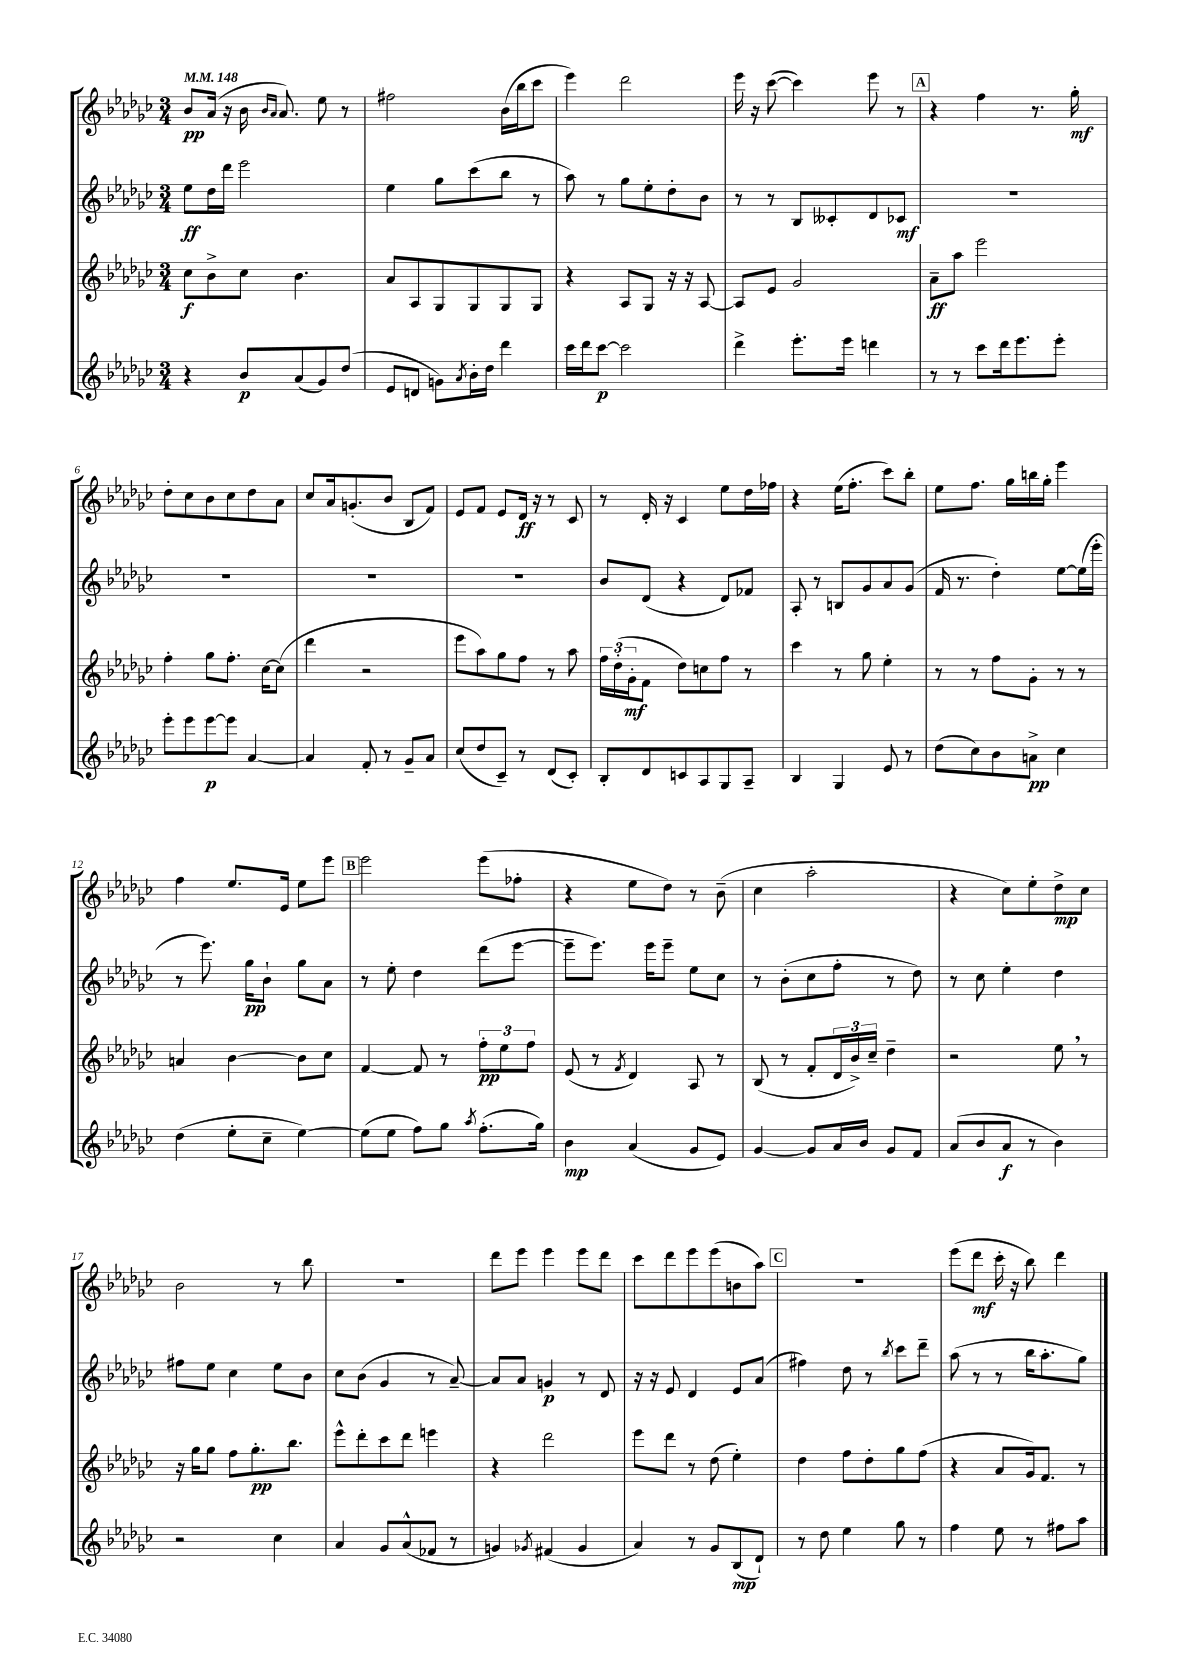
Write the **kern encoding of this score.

**kern	**dynam	**kern	**dynam	**kern	**dynam	**kern	**dynam
*part4	*part4	*part3	*part3	*part2	*part2	*part1	*part1
*staff4	*staff4	*staff3	*staff3	*staff2	*staff2	*staff1	*staff1
*clefG2	*	*clefG2	*	*clefG2	*	*clefG2	*
*k[b-e-a-d-g-c-]	*	*k[b-e-a-d-g-c-]	*	*k[b-e-a-d-g-c-]	*	*k[b-e-a-d-g-c-]	*
*M3/4	*	*M3/4	*	*M3/4	*	*M3/4	*
*MM148	*	*MM148	*	*MM148	*	*MM148	*
=1	=1	=1	=1	=1	=1	=1	=1
4r	.	8cc-\L	f	8ee-\L	ff	8b-/L	pp
.	.	8b-^\	.	16dd-\L	.	(16a-/Jk	.
.	.	.	.	16ddd-\JJ	.	16r	.
8b-/L	p	8cc-\J	.	2eee-\	.	16b-\	.
.	.	.	.	.	.	16qqb-/LL	.
.	.	.	.	.	.	16qqa-/JJ	.
.	.	.	.	.	.	8.a-/)	.
(8a-/	.	4.b-\	.	.	.	.	.
8g-/)	.	.	.	.	.	8ee-\	.
(8dd-/J	.	.	.	.	.	8r	.
=2	=2	=2	=2	=2	=2	=2	=2
8e-/L	.	8a-/L	.	4ee-\	.	2ff#X\	.
8dn/J	.	8A-/	.	.	.	.	.
8gn\L)	.	8G-/	.	8gg-\L	.	.	.
8qa-/	.	.	.	.	.	.	.
16b-'\L	.	8G-/	.	(8ccc-\	.	.	.
16dd-\JJ	.	.	.	.	.	.	.
4ddd-\	.	8G-/	.	8bb-\J	.	(16b-\LL	.
.	.	.	.	.	.	16bb-\J	.
.	.	8G-/J	.	8r	.	8ccc-\J	.
=3	=3	=3	=3	=3	=3	=3	=3
16ccc-\LL	.	4r	.	8aa-\)	.	4eee-\)	.
16ddd-\J	.	.	.	.	.	.	.
[8ccc-\J	p	.	.	8r	.	.	.
2ccc-\]	.	8A-/L	.	8gg-\L	.	2ddd-\	.
.	.	8G-/J	.	8ee-'\	.	.	.
.	.	16r	.	8dd-'\	.	.	.
.	.	16r	.	.	.	.	.
.	.	[8A-/	.	8b-\J	.	.	.
=4	=4	=4	=4	=4	=4	=4	=4
4ddd-^\	.	8A-/L]	.	8r	.	16eee-\	.
.	.	.	.	.	.	16r	.
.	.	8e-/J	.	8r	.	([8ccc-\	.
8.eee-'\L	.	2g-/	.	8B-/L	.	4ccc-\])	.
.	.	.	.	8c--X'/	.	.	.
16eee-\Jk	.	.	.	.	.	.	.
4dddn\	.	.	.	8d-/	.	8eee-\	.
.	.	.	.	8c-X/J	mf	8r	.
!!LO:REH:place=s1:t=A
=5	=5	=5	=5	=5	=5	=5	=5
8r	.	8a-~\L	ff	2.r	.	4r	.
8r	.	8aa-\J	.	.	.	.	.
8ccc-\L	.	2eee-\	.	.	.	4ff\	.
16ddd-\k	.	.	.	.	.	.	.
8.eee-\	.	.	.	.	.	.	.
.	.	.	.	.	.	8.r	.
8eee-'\J	.	.	.	.	.	.	.
.	.	.	.	.	.	16gg-'\	mf
!!LO:LB:g=z
=6	=6	=6	=6	=6	=6	=6	=6
8eee-'\L	.	4ff'\	.	2.r	.	8dd-'\L	.
8eee-\	.	.	.	.	.	8cc-\	.
[8eee-\	p	8gg-\L	.	.	.	8b-\	.
8eee-\J]	.	8.ff'\J	.	.	.	8cc-\	.
[4a-/	.	.	.	.	.	8dd-\	.
.	.	[16cc-\KL	.	.	.	.	.
.	.	(8cc-\J]	.	.	.	8a-\J	.
=7	=7	=7	=7	=7	=7	=7	=7
4a-/]	.	4ddd-\	.	2.r	.	8cc-/L	.
.	.	.	.	.	.	16a-/k	.
.	.	.	.	.	.	(8.gn'/	.
8f'/	.	2r	.	.	.	.	.
8r	.	.	.	.	.	8b-/J	.
8g-~/L	.	.	.	.	.	8B-/L	.
8a-/J	.	.	.	.	.	8f/J)	.
=8	=8	=8	=8	=8	=8	=8	=8
(8cc-/L	.	8eee-\L	.	2.r	.	8e-/L	.
8dd-/	.	8aa-\)	.	.	.	8f/J	.
8c-~/J)	.	8gg-\	.	.	.	8e-/L	.
8r	.	8ff\J	.	.	.	16d-/Jk	ff
.	.	.	.	.	.	16r	.
(8d-/L	.	8r	.	.	.	8r	.
8c-'/J)	.	8aa-\	.	.	.	8c-/	.
=9	=9	=9	=9	=9	=9	=9	=9
8B-'/L	.	24ff\LL	.	8b-/L	.	8r	.
.	.	(24dd-'\	.	.	.	.	.
.	.	24g-'\J	mf	.	.	.	.
8d-/	.	8f\J	.	(8d-/J	.	16d-'/	.
.	.	.	.	.	.	16r	.
8cn/	.	8dd-\L)	.	4r	.	4c-/	.
8A-/	.	8ccn\	.	.	.	.	.
8G-/	.	8ff\J	.	8d-/L)	.	8ee-\L	.
8A-~/J	.	8r	.	8f-X/J	.	16dd-\L	.
.	.	.	.	.	.	16ff-X\JJ	.
=10	=10	=10	=10	=10	=10	=10	=10
4B-/	.	4ccc-\	.	8A-'/	.	4r	.
.	.	.	.	8r	.	.	.
4G-/	.	8r	.	8Bn/L	.	(16ee-\KL	.
.	.	.	.	.	.	8.ff'\J	.
.	.	8gg-\	.	8g-/	.	.	.
8e-/	.	4ee-'\	.	8a-/	.	8ccc-\L)	.
8r	.	.	.	(8g-/J	.	8bb-'\J	.
=11	=11	=11	=11	=11	=11	=11	=11
(8dd-\L	.	8r	.	16f/	.	8ee-\L	.
.	.	.	.	8.r	.	.	.
8cc-\)	.	8r	.	.	.	8.ff\J	.
8b-\	.	8ff\L	.	4dd-'\)	.	.	.
.	.	.	.	.	.	16gg-\LL	.
8an^\J	pp	8g-'\J	.	.	.	16bbn\	.
.	.	.	.	.	.	16gg-'\JJ	.
4cc-\	.	8r	.	[8ee-\L	.	4eee-\	.
.	.	8r	.	(16ee-\L]	.	.	.
.	.	.	.	16eee-'\JJ	.	.	.
!!LO:LB:g=z
=12	=12	=12	=12	=12	=12	=12	=12
(4dd-\	.	4an/	.	8r	.	4ff\	.
.	.	.	.	8.eee-\)	.	.	.
8ee-'\L	.	[4b-\	.	.	.	8.ee-/L	.
.	.	.	.	16gg-\KL	pp	.	.
8cc-~\J	.	.	.	8b-`\J	.	.	.
.	.	.	.	.	.	16e-/Jk	.
[4ee-\)	.	8b-\L]	.	8gg-\L	.	8ee-\L	.
.	.	8cc-\J	.	8a-\J	.	8eee-\J	.
!!LO:REH:place=s1:t=B
=13	=13	=13	=13	=13	=13	=13	=13
(8ee-\L]	.	[4f/	.	8r	.	2eee-\	.
8ee-\J	.	.	.	8ee-'\	.	.	.
8ff\L)	.	8f/]	.	4dd-\	.	.	.
8gg-\J	.	8r	.	.	.	.	.
8qaa-/	.	.	.	.	.	.	.
(8.ff'\L	.	12ff'\L	pp	(8ddd-\L	.	(8eee-\L	.
.	.	12ee-\	.	.	.	.	.
.	.	.	.	[8eee-\J	.	8ff-X'\J	.
.	.	12ff\J	.	.	.	.	.
16gg-\Jk)	.	.	.	.	.	.	.
=14	=14	=14	=14	=14	=14	=14	=14
4b-\	mp	(8e-/	.	8eee-~\L]	.	4r	.
.	.	8r	.	8.eee-\J)	.	.	.
.	.	8qf/	.	.	.	.	.
(4a-/	.	4d-/)	.	.	.	8ee-\L	.
.	.	.	.	16eee-\KL	.	.	.
.	.	.	.	8eee-~\J	.	8dd-\J)	.
8g-/L	.	8A-/	.	8ee-\L	.	8r	.
8e-/J)	.	8r	.	8cc-\J	.	(8b-~\	.
=15	=15	=15	=15	=15	=15	=15	=15
[4g-/	.	(8B-/	.	8r	.	4cc-\	.
.	.	8r	.	(8b-'\L	.	.	.
8g-/L]	.	8f'/L	.	8cc-\	.	2aa-'\	.
16a-/L	.	24d-/L	.	8ff'\J	.	.	.
.	.	24b-^/)	.	.	.	.	.
16b-/JJ	.	.	.	.	.	.	.
.	.	24cc-~/JJ	.	.	.	.	.
8g-/L	.	4dd-~\	.	8r	.	.	.
8f/J	.	.	.	8dd-\)	.	.	.
=16	=16	=16	=16	=16	=16	=16	=16
(8a-/L	.	2r	.	8r	.	4r	.
8b-/	.	.	.	8cc-\	.	.	.
8a-/J	f	.	.	4ee-'\	.	8cc-\L)	.
8r	.	.	.	.	.	8ee-'\	.
4b-\)	.	8ee-,\	.	4dd-\	.	8dd-^\	mp
.	.	8r	.	.	.	8cc-\J	.
!!LO:LB:g=z
=17	=17	=17	=17	=17	=17	=17	=17
2r	.	16r	.	8ff#X\L	.	2b-\	.
.	.	16gg-\KL	.	.	.	.	.
.	.	8gg-\J	.	8ee-\J	.	.	.
.	.	8ff\L	.	4cc-\	.	.	.
.	.	8.gg-'\	pp	.	.	.	.
4cc-\	.	.	.	8ee-\L	.	8r	.
.	.	8.bb-\J	.	.	.	.	.
.	.	.	.	8b-\J	.	8bb-\	.
=18	=18	=18	=18	=18	=18	=18	=18
4a-/	.	8eee-^^\L	.	8cc-\L	.	2.r	.
.	.	8ddd-'\	.	(8b-\J	.	.	.
8g-/L	.	8ccc-\	.	4g-/	.	.	.
(8a-^^/	.	8ddd-\J	.	.	.	.	.
8f-X/J	.	4eeen\	.	8r	.	.	.
8r	.	.	.	[8a-~/)	.	.	.
=19	=19	=19	=19	=19	=19	=19	=19
4gn/)	.	4r	.	8a-/L]	.	8ddd-\L	.
.	.	.	.	8a-/J	.	8eee-\J	.
8qg-X/	.	.	.	.	.	.	.
(4f#X/	.	2ddd-\	.	4gn/	p	4eee-\	.
4g-/	.	.	.	8r	.	8eee-\L	.
.	.	.	.	8d-/	.	8ddd-\J	.
=20	=20	=20	=20	=20	=20	=20	=20
4a-/)	.	8eee-\L	.	16r	.	8ccc-\L	.
.	.	.	.	16r	.	.	.
.	.	8ddd-\J	.	8e-/	.	8ddd-\	.
8r	.	8r	.	4d-/	.	8eee-\	.
8g-/L	.	(8dd-\	.	.	.	(8eee-\	.
(8B-/	mp	4ee-'\)	.	8e-/L	.	8bn\	.
8d-`/J)	.	.	.	(8a-/J	.	8aa-\J)	.
!!LO:REH:place=s1:t=C
=21	=21	=21	=21	=21	=21	=21	=21
8r	.	4dd-\	.	4ff#X\)	.	2.r	.
8dd-\	.	.	.	.	.	.	.
4ee-\	.	8ff\L	.	8dd-\	.	.	.
.	.	8dd-'\	.	8r	.	.	.
.	.	.	.	8qbb-/	.	.	.
8gg-\	.	8gg-\	.	8ccc-\L	.	.	.
8r	.	(8ff\J	.	8ddd-~\J	.	.	.
=22	=22	=22	=22	=22	=22	=22	=22
4ff\	.	4r	.	(8aa-\	.	(8eee-\L	.
.	.	.	.	8r	.	8ddd-\J	mf
8ee-\	.	8a-/L	.	8r	.	16ccc-'\	.
.	.	.	.	.	.	16r	.
8r	.	16g-/k)	.	16bb-\KL	.	8bb-\)	.
.	.	8.f/J	.	8.aa-'\	.	.	.
8ff#X\L	.	.	.	.	.	4ddd-\	.
8aa-\J	.	8r	.	8gg-\J)	.	.	.
==	==	==	==	==	==	==	==
*-	*-	*-	*-	*-	*-	*-	*-
